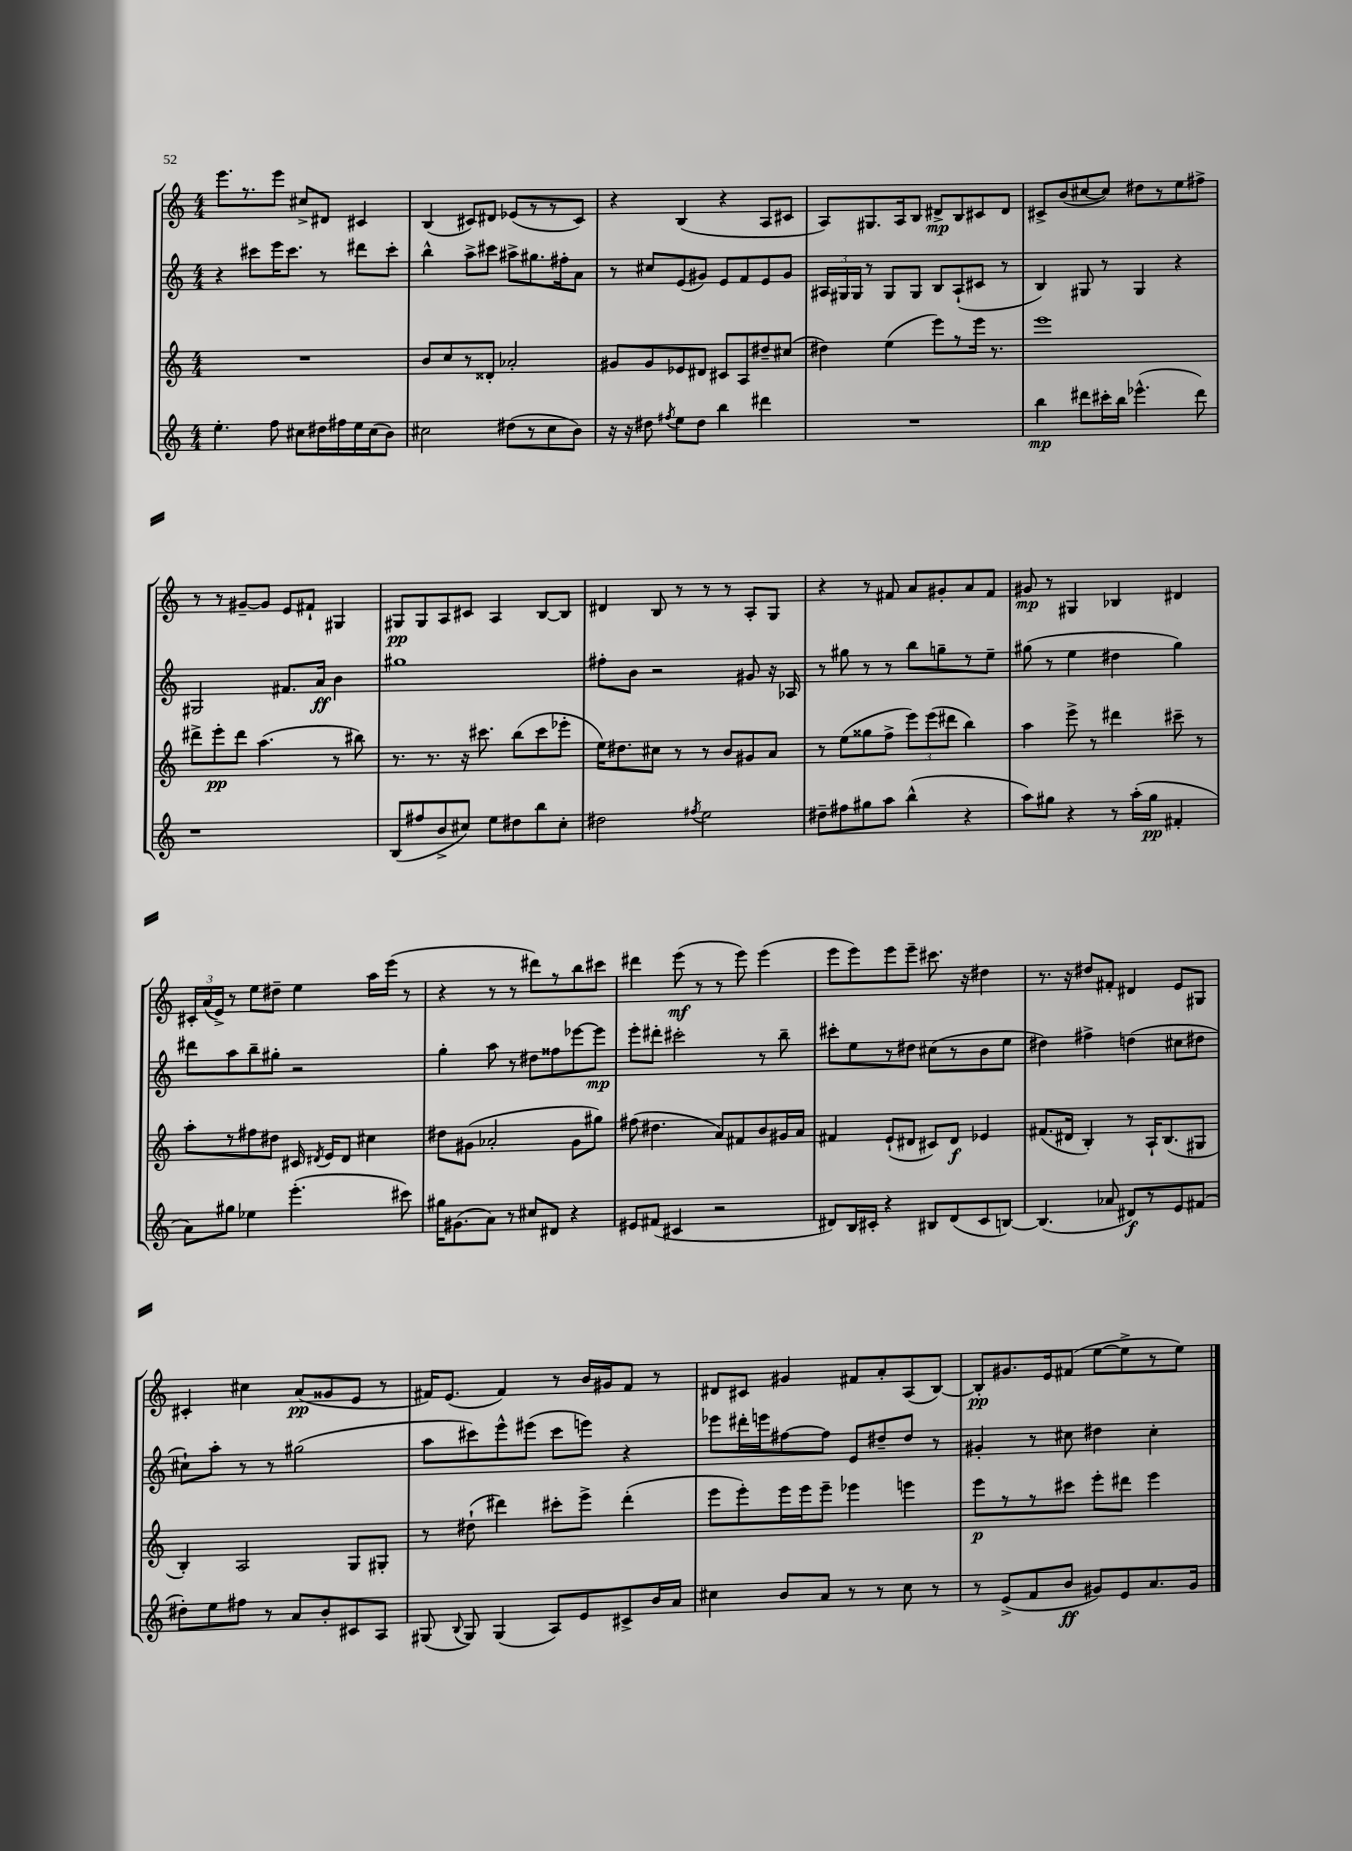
<<
\new StaffGroup <<
\new Staff = "s0" {
    \clef treble \key c \major \numericTimeSignature \time 4/4
    \autoBeamOff e'''8.[ r8. e'''8] cis''8[-> dis'8] cis'4 |
    b4( cis'8[) dis'8] ees'8[( r8 r8 cis'8]) |
    r4 b4( r4 a8[ cis'8] |
    a8[) gis8. a16 b8] dis'8[->\mp b8 cis'8 dis'8] |
    cis'8[-> b'8( cis''8~ cis''8]) dis''8[ r8 e''8 fis''8]-> |
    r8 r8 gis'8[~-- gis'8] e'8[ fis'8]-! gis4 |
    gis8[\pp gis8 a8 cis'8] a4 b8[~ b8] |
    dis'4 b8 r8 r8 r8 a8[-. g8] |
    r4 r8 fis'8 a'8[ gis'8-. a'8 fis'8] |
    gis'8\mp r8 gis4 bes4 dis'4 |
    \tuplet 3/2 { cis'16[-. a'16( e'16]->) } r8 e''8[ dis''8]-- e''4 a''16[ e'''16]( r8 |
    r4 r8 r8 dis'''8[) r8 b''8 cis'''8] |
    dis'''4 e'''8\mf( r8 r8 e'''8) e'''4( |
    e'''8[ e'''8) e'''8 e'''8]-- cis'''8. r16 dis''4 |
    r8. r16 dis''8[ fis'8]-. dis'4 e'8[ gis8] |
    cis'4-. cis''4 a'8[\pp( gisis'8 e'8] r8 |
    fis'16[) e'8.]( fis'4) r8 b'16[ gis'16 fis'8] r8 |
    dis'8[ cis'8] gis'4 fis'8[ a'8-. a8( b8]~) |
    b8[-.\pp gis'8. e'16 fis'8]( e''8[~ e''8-> r8 e''8]) \bar "|." |
}
\new Staff = "s1" {
    \clef treble \key c \major \numericTimeSignature \time 4/4
    \autoBeamOff r4 cis'''8[ e'''16 cis'''8.] r8 dis'''8[ cis'''8]-. |
    b''4-^ a''8[-> cis'''8] ais''8[-> gis''8. fis''16-. a'8] |
    r8 cis''8[ e'8( gis'8]) e'8[ f'8 e'8 gis'8] |
    \tuplet 3/2 { ais16[ gis16 gis16] } r8 gis8[ gis8] b8[ ais8-!( cis'8] r8 |
    b4) gis8 r8 gis4 r4 |
    gis2 fis'8.[ a'16]\ff b'4 |
    gis''1 |
    fis''8[-. b'8] r2 gis'8 r16 aes16 |
    r8 gis''8 r8 r8 b''8[ g''8-- r8 e''8]-- |
    gis''8( r8 e''4 dis''4 gis''4) |
    dis'''8[ a''8 b''8-- gis''8]-. r2 |
    g''4-. a''8 r8 dis''8[ fisis''8 ees'''8~ ees'''8]\mp |
    e'''8[-. dis'''8]-. cis'''2-. r8 b''8-- |
    cis'''8[-. e''8 r8 dis''8] cis''8[( r8 b'8 e''8] |
    dis''4) fis''4-> d''4( cis''8[ dis''8] |
    cis''8[-!) a''8]-. r8 r8 gis''2( |
    a''8[ cis'''8) e'''8-^ eis'''8]( cis'''8[ e'''8]) r4 |
    ees'''8[ dis'''16-. e'''16 fis''8~ fis''8] e'8[ dis''8-- dis''8] r8 |
    gis'4-. r8 cis''8 dis''4 cis''4-. \bar "|." |
}
\new Staff = "s2" {
    \clef treble \key c \major \numericTimeSignature \time 4/4
    \autoBeamOff R1 |
    b'8[ c''8 r8 disis'8]-. aes'2-. |
    gis'8[ gis'8 ees'8 dis'8] cis'8[ a8 dis''8-- cis''8]( |
    dis''4) e''4( e'''8[) r8 e'''16] r8. |
    e'''1 |
    dis'''8[-> e'''8-.\pp dis'''8] a''4.( r8 bis''8) |
    r8. r8. r16 cis'''8. b''8[( cis'''8 ees'''8]-. |
    e''16[) dis''8. cis''8] r8 r8 b'8[ gis'8 a'8] |
    r8 e''8[( gisis''8 f''8]-> \tuplet 3/2 { e'''8[) e'''8( dis'''8] } b''4) |
    a''4 e'''8-> r8 dis'''4 cis'''8-- r8 |
    a''8[-. r8 fis''8 dis''8] cis'16 \acciaccatura { dis'8 } e'16[ dis'8] cis''4 |
    dis''8[ gis'8]( aes'2-. gis'8[ gis''8]) |
    fis''8( dis''4. a'8[) fis'8 b'8 gis'16 a'16] |
    fis'4 e'8[-!( dis'8] cis'8[) dis'8]\f ees'4 |
    fis'8.[( dis'16] b4-.) r8 a16[-! b8.( gis8] |
    b4-.) a2 g8[ gis8]-. |
    r8 dis''8-!( dis'''4) cis'''8[-. e'''8]-> dis'''4-.( |
    e'''8[ e'''8-.) e'''16 e'''16 e'''8]-- ees'''4 e'''4 |
    e'''8[\p r8 r8 cis'''8] e'''8[-. dis'''8] e'''4 \bar "|." |
}
\new Staff = "s3" {
    \clef treble \key c \major \numericTimeSignature \time 4/4
    \autoBeamOff e''4.-. f''8 cis''8[ dis''16 fis''16 e''16 cis''16( b'8]) |
    cis''2 dis''8[( r8 cis''8 b'8]) |
    r16 r16 dis''8 \acciaccatura { fis''8 } e''8[ dis''8] b''4 dis'''4 |
    R1 |
    b''4\mp dis'''8[ cis'''16-. b''16] ees'''4.-^( dis'''8) |
    r1 |
    b8[( fis''8 b'8-> cis''8]) e''8[ dis''8 b''8 cis''8]-. |
    dis''2 \acciaccatura { fis''8 } e''2 |
    dis''8[-- fis''8 gis''8 a''8] b''4-^( r4 |
    a''8[) gis''8] r4 r8 a''16[-.( gis''16]\pp fis'4-. |
    a'8[) gis''8] ees''4 e'''4.-.( cis'''8) |
    gis''16[ gis'8.( a'8]) r8 cis''8[ dis'8] r4 |
    eis'8[ fis'8]( cis'4 r2 |
    dis'8[) b16 cis'16]-. r4 bis8[ dis'8( cis'8 b8]~) |
    b4.( aes'8 dis'8[\f) r8 e'8 fis'8]( |
    dis''8[-.) e''8 fis''8] r8 a'8[ b'8-. cis'8 a8] |
    gis8( \appoggiatura { b8 } gis8) gis4( a8[) e'8 cis'8-> b'16 a'16] |
    cis''4 b'8[ a'8] r8 r8 cis''8 r8 |
    r8 e'8[->( f'8 b'8]\ff gis'8[) e'8 a'8. gis'16] \bar "|." |
}
>>
>>
\layout { \context { \Score \remove "Bar_number_engraver" } }
